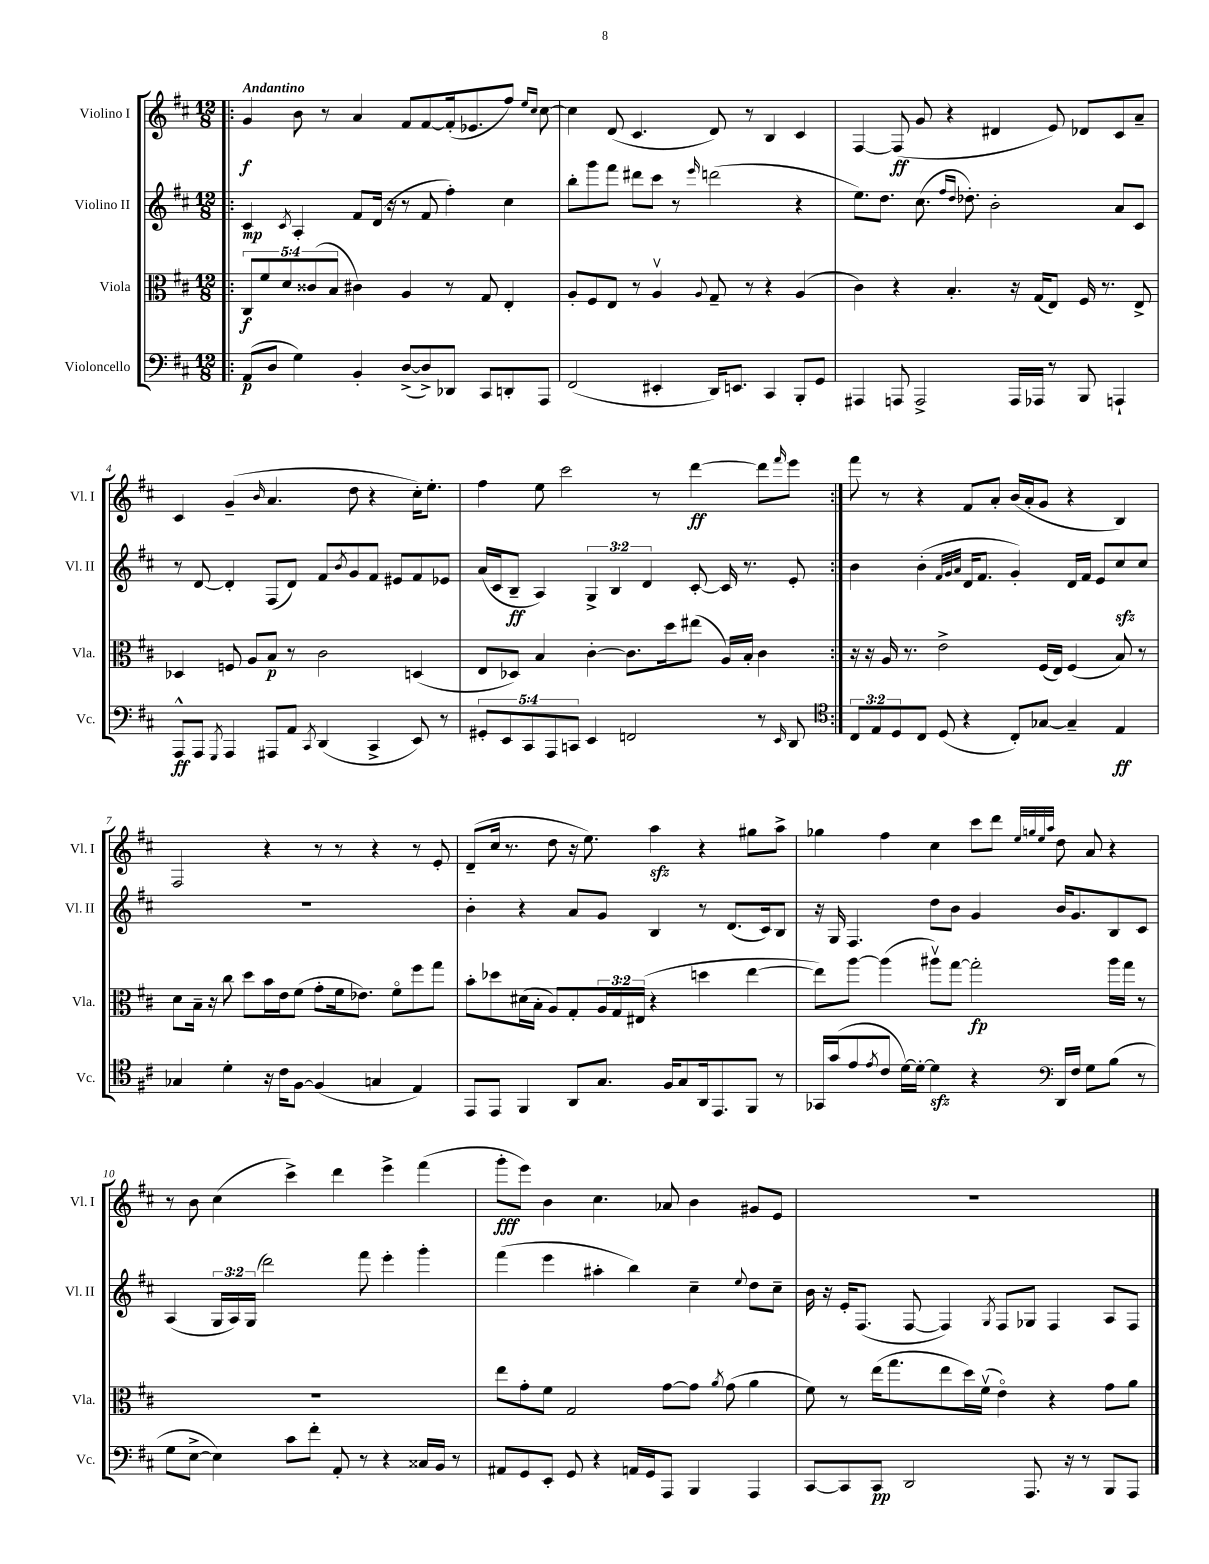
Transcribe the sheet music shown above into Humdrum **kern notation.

**kern	**dynam	**kern	**dynam	**kern	**dynam	**kern	**dynam
*part4	*part4	*part3	*part3	*part2	*part2	*part1	*part1
*staff4	*staff4	*staff3	*staff3	*staff2	*staff2	*staff1	*staff1
*I"Violoncello	*	*I"Viola	*	*I"Violino II	*	*I"Violino I	*
*I'Vc.	*	*I'Vla.	*	*I'Vl. II	*	*I'Vl. I	*
*clefF4	*	*clefC3	*	*clefG2	*	*clefG2	*
*k[f#c#]	*	*k[f#c#]	*	*k[f#c#]	*	*k[f#c#]	*
*M12/8	*	*M12/8	*	*M12/8	*	*M12/8	*
=1!|:	=1!|:	=1!|:	=1!|:	=1!|:	=1!|:	=1!|:	=1!|:
!	!	!	!	!	!	!LO:TX:a:B:t=Andantino	!
(8AA/L	p	10C#/L	f	4c#/	mp	4g/	f
.	.	10f#/	.	.	.	.	.
8D/J	.	.	.	.	.	.	.
.	.	10d/	.	.	.	.	.
.	.	.	.	8qc#/	.	.	.
4G\)	.	.	.	4A'/	.	8b\	.
.	.	(10c##X/	.	.	.	.	.
.	.	.	.	.	.	8r	.
.	.	10B/J	.	.	.	.	.
4BB'/	.	4c#X\)	.	8f#/L	.	4a/	.
.	.	.	.	(16d/Jk	.	.	.
.	.	.	.	16r	.	.	.
([8D^/L	.	4A/	.	8r	.	8f#/L	.
8D^/])	.	.	.	8f#/	.	[8f#/	.
8DD-X/J	.	8r	.	4ff#'\)	.	(16f#'/k]	.
.	.	.	.	.	.	8.e-X/	.
8CC#/L	.	8G/	.	.	.	.	.
8DDn'/	.	4E'/	.	4cc#\	.	8ff#/J)	.
.	.	.	.	.	.	16qqee/LL	.
.	.	.	.	.	.	16qqcc#/JJ	.
8AAA/J	.	.	.	.	.	[8cc#\	.
=2	=2	=2	=2	=2	=2	=2	=2
(2FF#/	.	8A'/L	.	8bb'\L	.	4cc#\]	.
.	.	8F#/	.	8ggg\	.	.	.
.	.	8E/J	.	8fff#\J	.	(8d/	.
.	.	8r	.	8ddd#X\L	.	4.c#/	.
4EE#X'/	.	4Av/	.	8ccc#\J	.	.	.
.	.	.	.	8r	.	.	.
.	.	8qqA/	.	16qqeee/	.	.	.
16DD/KL)	.	8G~/	.	(2dddn\	.	8d/)	.
8.EEn/J	.	.	.	.	.	.	.
.	.	8r	.	.	.	8r	.
4CC#/	.	4r	.	.	.	4B/	.
8BBB'/L	.	(4A/	.	4r	.	4c#/	.
8GG/J	.	.	.	.	.	.	.
=3	=3	=3	=3	=3	=3	=3	=3
4AAA#X/	.	4c#\)	.	8.ee\L)	.	[4F#/	.
.	.	.	.	8.dd\J	.	.	.
8AAAn/	.	4r	.	.	.	(8F#/]	ff
2AAA^/	.	.	.	(8.cc#\	.	8g/	.
.	.	4.B'/	.	.	.	4r	.
.	.	.	.	16qqff#/LL	.	.	.
.	.	.	.	16qqdd/JJ	.	.	.
.	.	.	.	8.dd-X'\)	.	.	.
.	.	.	.	2b'\	.	4d#X/	.
16AAA/LL	.	16r	.	.	.	.	.
16AAA-X/JJ	.	(16G/KL	.	.	.	.	.
8r	.	8E/J)	.	.	.	8e/)	.
8BBB/	.	16F#/	.	.	.	8d-X/L	.
.	.	8.r	.	.	.	.	.
4AAAn`/	.	.	.	8a/L	.	8c#/	.
.	.	8E^/	.	8c#/J	.	8a~/J	.
!!LO:LB:g=z
=4	=4	=4	=4	=4	=4	=4	=4
8AAA^^/L	ff	4D-X/	.	8r	.	4c#/	.
8AAA/J	.	.	.	[8d/	.	.	.
8qGGG/	.	.	.	.	.	.	.
4AAA/	.	8Fn/	.	4d'/]	.	(4g~/	.
.	.	8A/L	.	.	.	.	.
.	.	.	.	.	.	16qqb/	.
8AAA#X/L	.	8B/J	p	(8F#/L	.	4.a/	.
8AA/J	.	8r	.	8d/J)	.	.	.
8qCC#/	.	.	.	.	.	.	.
(4DD/	.	2c#\	.	8f#/L	.	.	.
.	.	.	.	8qb/	.	.	.
.	.	.	.	8g/	.	8dd\	.
4CC#^/	.	.	.	8f#/J	.	4r	.
.	.	.	.	8e#X/L	.	.	.
8EE/)	.	(4Dn/	.	8f#/	.	16cc#'\KL)	.
.	.	.	.	.	.	8.ee'\J	.
8r	.	.	.	8e-X/J	.	.	.
=5	=5	=5	=5	=5	=5	=5	=5
10GG#X'/L	.	8E/L	.	(16a/LL	.	4ff#\	.
.	.	.	.	16c#/J	.	.	.
10EE/	.	.	.	.	.	.	.
.	.	8D-X/J)	.	8B~/J	ff	.	.
10CC#/	.	.	.	.	.	.	.
.	.	4B/	.	4A/)	.	8ee\	.
10AAA/	.	.	.	.	.	.	.
.	.	.	.	.	.	2ccc#\	.
10CCn/J	.	.	.	.	.	.	.
4EE/	.	[4c#'\	.	6G^/	.	.	.
.	.	.	.	6B/	.	.	.
2FFn/	.	8.c#\L]	.	.	.	.	.
.	.	.	.	6d/	.	.	.
.	.	.	.	.	.	8r	.
.	.	16dd\k	.	.	.	.	.
.	.	(8ee#X\J	.	[8c#'/	.	[4ddd\	ff
.	.	16A/LL)	.	16c#/]	.	.	.
.	.	16B'/JJ	.	8.r	.	.	.
8r	.	4c#\	.	.	.	8ddd\L]	.
16qqEE/	.	.	.	.	.	16qqfff#/	.
8DD/	.	.	.	8e'/	.	8eee\J	.
=6:|!	=6:|!	=6:|!	=6:|!	=6:|!	=6:|!	=6:|!	=6:|!
*clefC4	*	*	*	*	*	*	*
12C#/L	.	16r	.	4b\	.	8fff#\	.
.	.	16r	.	.	.	.	.
12E/	.	.	.	.	.	.	.
.	.	16A/	.	.	.	8r	.
12D/	.	.	.	.	.	.	.
.	.	8.r	.	.	.	.	.
8C#/J	.	.	.	(4b'\	.	4r	.
(8D/	.	2e^\	.	.	.	.	.
.	.	.	.	32qqf#/LLL	.	.	.
.	.	.	.	32qqg/	.	.	.
.	.	.	.	32qqa/JJJ	.	.	.
4r	.	.	.	16d/KL	.	8f#/L	.
.	.	.	.	8.f#/J	.	.	.
.	.	.	.	.	.	8a'/J	.
8C#'/L)	.	.	.	4g'/)	.	(16b/LL	.
.	.	.	.	.	.	16a'/J	.
[8G-X/J	.	(16F#/LL	.	.	.	8g/J	.
.	.	16E/JJ)	.	.	.	.	.
4G-~/]	.	(4F#/	.	16d/LL	.	4r	.
.	.	.	.	16f#/JJ	.	.	.
.	.	.	.	8e/L	.	.	.
4E/	ff	8B/)	.	8cc#zz/	.	4B/)	.
.	.	8r	.	8cc#/J	.	.	.
!!LO:LB:g=z
=7	=7	=7	=7	=7	=7	=7	=7
4G-X/	.	8d\L	.	1.r	.	2F#/	.
.	.	16B~\Jk	.	.	.	.	.
.	.	16r	.	.	.	.	.
4d'\	.	8cc#\	.	.	.	.	.
.	.	8dd\L	.	.	.	.	.
16r	.	16b\L	.	.	.	4r	.
16c#\KL	.	16e\J	.	.	.	.	.
[8F#\J	.	(8f#\J	.	.	.	.	.
(4F#/]	.	8g'\L	.	.	.	8r	.
.	.	16f#\k	.	.	.	8r	.
.	.	8.e-X\J)	.	.	.	.	.
4Gn/	.	.	.	.	.	4r	.
.	.	8f#\L	.	.	.	.	.
4E/)	.	8ff#\	.	.	.	8r	.
.	.	8gg\J	.	.	.	8e'/	.
=8	=8	=8	=8	=8	=8	=8	=8
8EE/L	.	8b'\L	.	4b'\	.	(8d~/L	.
8EE/J	.	8dd-X\	.	.	.	16cc#/Jk	.
.	.	.	.	.	.	8.r	.
4FF#/	.	(16d#X\L	.	4r	.	.	.
.	.	16B'\JJ	.	.	.	.	.
.	.	8A/L)	.	.	.	8dd\	.
8AA/L	.	8G'/	.	8a/L	.	16r	.
.	.	.	.	.	.	8.ee\)	.
8.G/J	.	24A/L	.	8g/J	.	.	.
.	.	24G/	.	.	.	.	.
.	.	(24E#X/JJ	.	.	.	.	.
.	.	4r	.	4B/	.	4aazz\	.
16F#/KL	.	.	.	.	.	.	.
8G/	.	.	.	.	.	.	.
16AA/k	.	4ddn\	.	8r	.	4r	.
8.EE/	.	.	.	.	.	.	.
.	.	.	.	(8.d/L	.	.	.
8FF#/J	.	[4ee\	.	.	.	8gg#X\L	.
.	.	.	.	16c#/k)	.	.	.
8r	.	.	.	8B/J	.	8aa^\J	.
=9	=9	=9	=9	=9	=9	=9	=9
16GG-X/LL	.	8ee\L])	.	16r	.	4gg-X\	.
(16g/J	.	.	.	16G/	.	.	.
8e/	.	[8aa\J	.	4.F#/	.	.	.
8qe/	.	.	.	.	.	.	.
8c#/J	.	(4aa\]	.	.	.	4ff#\	.
[16d\LL)	.	.	.	.	.	.	.
16d'\JJ_	.	.	.	.	.	.	.
4dzz\]	.	8aa#Xv\L)	.	8dd\L	.	4cc#\	.
.	.	[8gg\J	.	8b\J	.	.	.
4r	.	2gg'\]	fp	4g/	.	8ccc#\L	.
.	.	.	.	.	.	8ddd\J	.
*clefF4	*	*	*	*	*	*	*
.	.	.	.	.	.	32qqee/LLL	.
.	.	.	.	.	.	32qqggn/	.
.	.	.	.	.	.	32qqee/	.
.	.	.	.	.	.	32qqaa/JJJ	.
16DD/LL	.	.	.	16b/KL	.	8dd\	.
16F#/JJ	.	.	.	8.g/	.	.	.
8G\L	.	.	.	.	.	8a/	.
(8B\J	.	16aa#\LL	.	8B/	.	4r	.
.	.	16gg\JJ	.	.	.	.	.
8r	.	8r	.	8c#/J	.	.	.
!!LO:LB:g=z
=10	=10	=10	=10	=10	=10	=10	=10
8G\L	.	1.r	.	(4A/	.	8r	.
[8E^\J	.	.	.	.	.	8b\	.
4E\])	.	.	.	24G/LL	.	(4cc#\	.
.	.	.	.	24A/)	.	.	.
.	.	.	.	(24G/JJ	.	.	.
.	.	.	.	2ddd\)	.	.	.
8c#\L	.	.	.	.	.	4ccc#^\)	.
8f#'\J	.	.	.	.	.	.	.
8AA'/	.	.	.	.	.	4ddd\	.
8r	.	.	.	8fff#\	.	.	.
4r	.	.	.	4eee'\	.	4eee^\	.
16C##X/LL	.	.	.	4ggg'\	.	(4fff#\	.
16BB/JJ	.	.	.	.	.	.	.
8r	.	.	.	.	.	.	.
=11	=11	=11	=11	=11	=11	=11	=11
8AA#X/L	.	8ee\L	.	(4fff#\	.	8ggg'\L	fff
8GG/	.	8g'\	.	.	.	8eee\J)	.
8EE'/J	.	8f#\J	.	4eee\	.	4b\	.
8GG/	.	2G/	.	.	.	.	.
4r	.	.	.	4aa#X'\	.	4.cc#\	.
16AAn/LL	.	.	.	4bb\)	.	.	.
16GG/J	.	.	.	.	.	.	.
8AAA/J	.	[8g\L	.	.	.	8a-X/	.
4BBB/	.	8g\J]	.	4cc#~\	.	4b\	.
.	.	8qa/	.	.	.	.	.
.	.	(8g\	.	.	.	.	.
.	.	.	.	8qqee/	.	.	.
4AAA/	.	4a\	.	8dd\L	.	8g#X/L	.
.	.	.	.	8cc#~\J	.	8e/J	.
=12	=12	=12	=12	=12	=12	=12	=12
[8CC#/L	.	8f#\)	.	16b\	.	1.r	.
.	.	.	.	16r	.	.	.
8CC#/]	.	8r	.	16e'/KL	.	.	.
.	.	.	.	(8.F#/J	.	.	.
8CC#/J	pp	(16ee\KL	.	.	.	.	.
.	.	8.gg\	.	.	.	.	.
2DD/	.	.	.	[8F#/	.	.	.
.	.	8ee\	.	4F#/])	.	.	.
.	.	16dd\L)	.	.	.	.	.
.	.	(16f#v\JJ	.	.	.	.	.
.	.	.	.	8qG/	.	.	.
.	.	4e\)	.	8F#/L	.	.	.
8.AAA/	.	.	.	8G-X/J	.	.	.
.	.	4r	.	4F#/	.	.	.
16r	.	.	.	.	.	.	.
8r	.	.	.	.	.	.	.
8BBB/L	.	8g\L	.	8A/L	.	.	.
8AAA/J	.	8a\J	.	8F#/J	.	.	.
==	==	==	==	==	==	==	==
*-	*-	*-	*-	*-	*-	*-	*-
